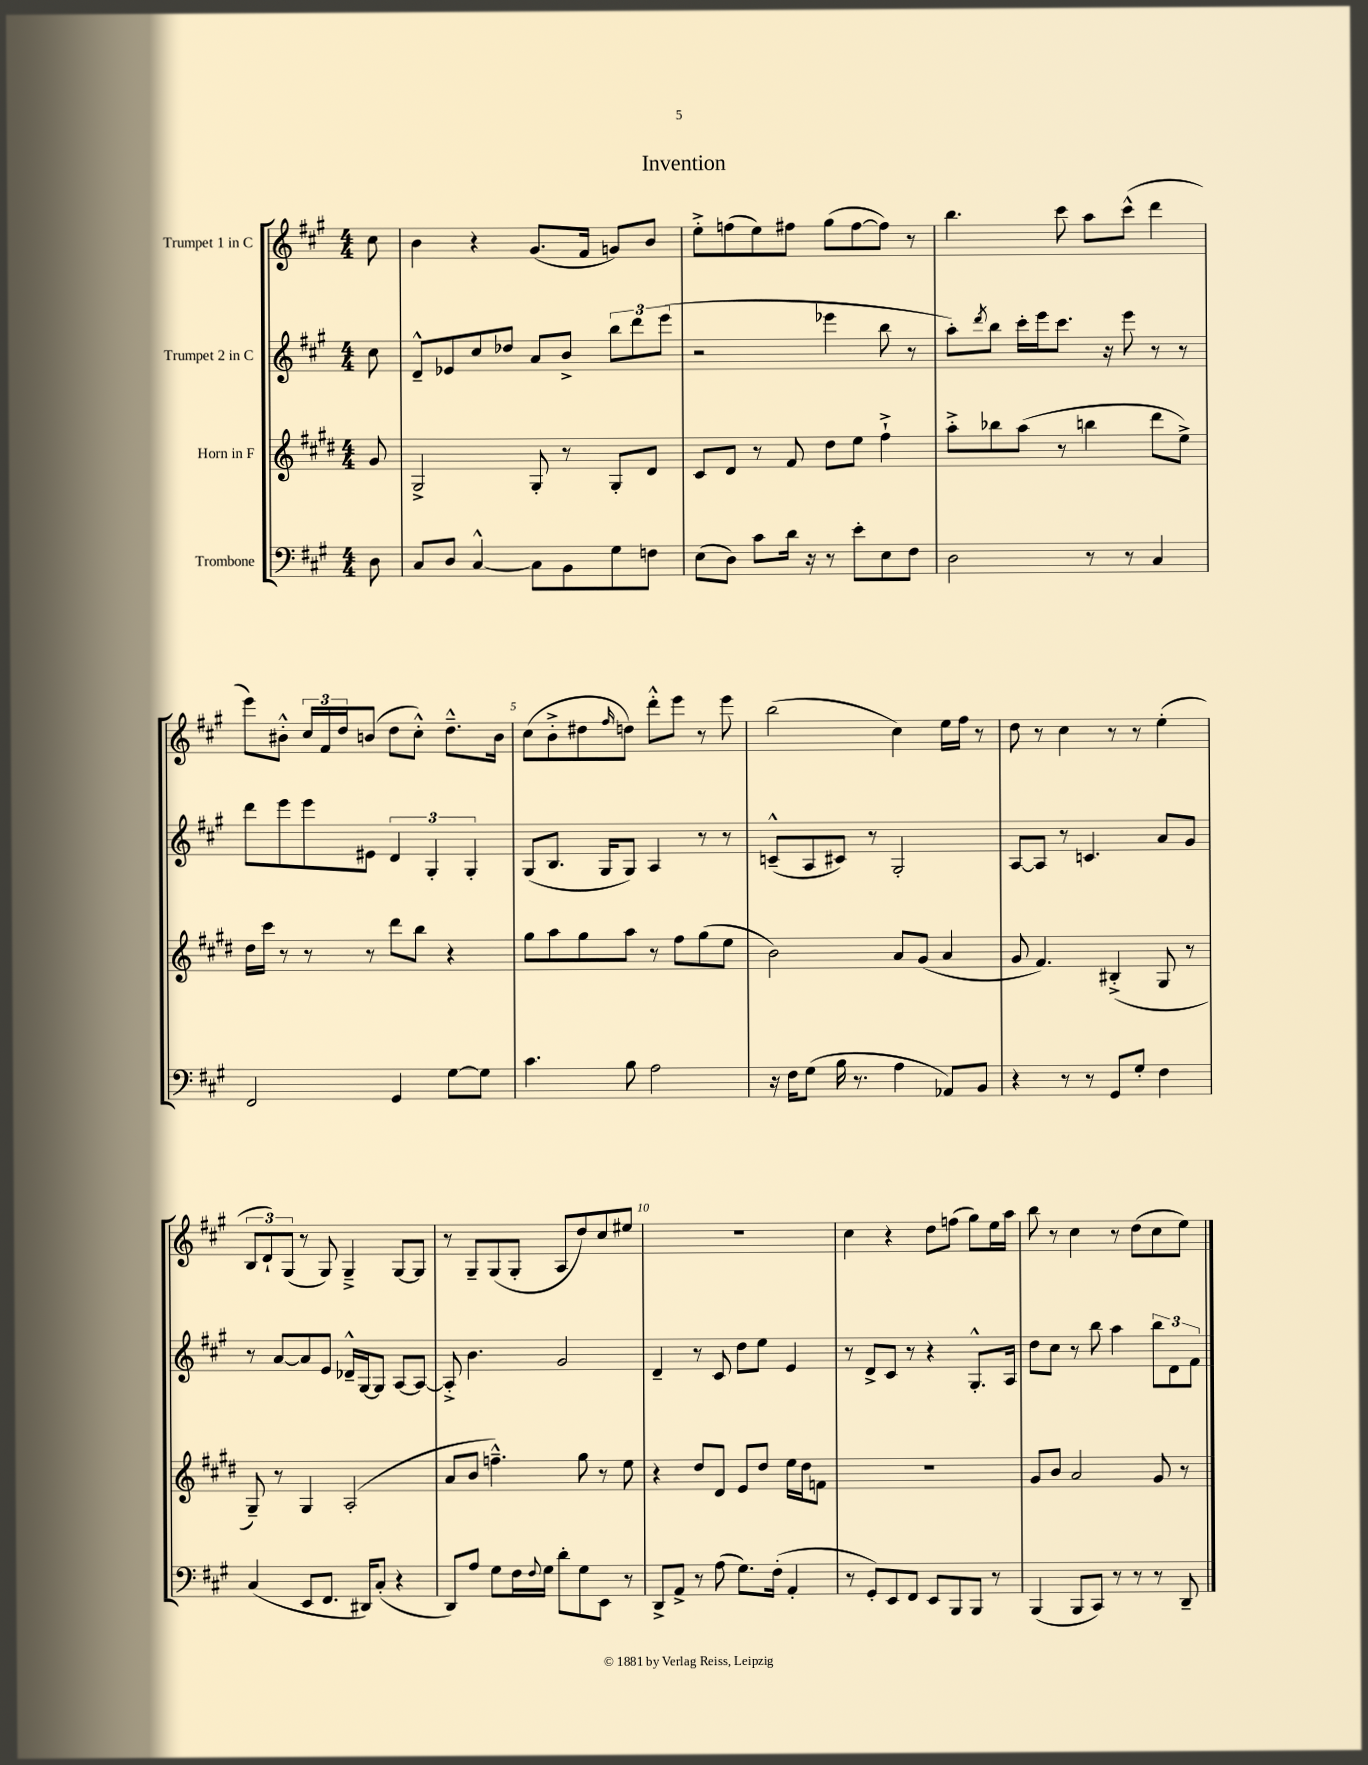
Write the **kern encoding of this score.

**kern	**kern	**kern	**kern
*staff4	*staff3	*staff2	*staff1
*clefF4	*clefG2	*clefG2	*clefG2
*k[f#c#g#]	*k[f#c#g#d#]	*k[f#c#g#]	*k[f#c#g#]
*M4/4	*M4/4	*M4/4	*M4/4
8D\	8g#/	8cc#\	8cc#\
=	=	=	=
8C#/L	2G#^/	8d~^^/L	4b\
8D/J	.	8e-/	.
[4C#^^/	.	8cc#/	4r
.	.	8dd-/J	.
8C#\]L	8G#'/	8a/L	(8.g#/L
8BB\	8r	8b^/J	.
.	.	.	16f#/Jk
8G#\	8G#'/L	12bb\L	8g/L)
.	.	12ddd\	.
8F\J	8d#/J	.	8b/J
.	.	(12eee\J	.
=	=	=	=
(8E\L	8c#/L	2r	8ee'^\L
8D\J)	8d#/J	.	(8ff\
8c#\L	8r	.	8ee\)
16d\Jk	8f#/	.	8ff#\J
16r	.	.	.
8r	8dd#\L	4eee-\	(8gg#\L
8e'\L	8ee\J	.	[8ff#\
8E\	4ff#`^\	8bb\	8ff#\]J)
8F#\J	.	8r	8r
=	=	=	=
2D\	8aa'^\L	8aa'\L)	4.bb\
.	.	8qddd/	.
.	8bb-\	8bb\J	.
.	(8aa\J	16ccc#'\LL	.
.	.	16eee\J	.
.	8r	8.ccc#\J	8ccc#\
8r	4bb\	.	8aa\L
.	.	16r	.
8r	.	8eee\	(8ccc#^^\J
4C#/	8ddd#\L	8r	4ddd\
.	8ee^\J)	8r	.
=	=	=	=
2FF#/	16dd#\LL	8ddd\L	8eee\L)
.	16ccc#\JJ	.	.
.	8r	8eee\	8b#'^^\J
.	8r	8eee\	24cc#/LL
.	.	.	24f#/
.	.	.	24dd/J
.	8r	8e#\J	(8b/J
4GG#/	8ddd#\L	6d/	8dd\L
.	8bb\J	.	8cc#'^^\J)
.	.	6G#'/	.
[8G#\L	4r	.	8.dd~^^\L
.	.	6G#'/	.
8G#\]J	.	.	.
.	.	.	16b\Jk
=	=	=	=
4.c#\	8gg#\L	(8G#/L	(8cc#\L
.	8aa\	8.B/J	8b'^\
.	8gg#\	.	8dd#\
.	.	16G#/LK	.
.	.	.	16qqff#/
8B\	8aa\J	8G#/J)	8dd\J)
2A\	8r	4A/	8ddd'^^\L
.	8ff#\L	.	8eee\J
.	(8gg#\	8r	8r
.	8ee\J	8r	8eee\
=	=	=	=
16r	2b\)	(8c~^^/L	(2bb\
16F#\LK	.	.	.
(8G#\J	.	8A/	.
16B\	.	8c#/J)	.
8.r	.	.	.
.	.	8r	.
4A\	8a/L	2G#'/	4cc#\)
.	(8g#/J	.	.
8AA-/L)	4a/	.	16ee\LL
.	.	.	16ff#\JJ
8BB/J	.	.	8r
=	=	=	=
4r	8g#/	[8A/L	8dd\
.	4.f#/)	8A/]J	8r
8r	.	8r	4cc#\
8r	.	4.c/	.
8GG#/L	(4B#'^/	.	8r
8G#'/J	.	.	8r
4F#\	8G#/	8a/L	(4ee'\
.	8r	8g#/J	.
=	=	=	=
(4C#/	8G#~/)	8r	12B/L
.	.	.	12d`/)
.	8r	[8a/L	.
.	.	.	(12G#/J
8EE/L	4G#/	8a/]	8r
8.FF#/J	.	8e/J	8G#/)
.	(2A'/	16d-~^^/LL	4G#~^/
16DD#/LK)	.	[16G#/J	.
(8C#'/J	.	8G#/]J	.
4r	.	[8A/L	[8G#/L
.	.	8A/_J	8G#/]J
=	=	=	=
8DD/L)	8a/L	8A'^/]	8r
8A/J	8b/J	4.b\	8G#~/L
8G#\L	4.ff~^^\)	.	(8G#/
16F#\L	.	.	8G#'/J
8qqF#/	.	.	.
16G#\JJ	.	.	.
8d'\L	.	2g#/	8A/L
8G#\	8gg#\	.	8dd/)
8EE\J	8r	.	8cc#/
8r	8ee\	.	8ee#/J
=	=	=	=
8DD^/L	4r	4d~/	1r
8AA^/J	.	.	.
8r	8dd#/L	8r	.
(8A\	8d#/J	8c#/	.
8.G#\L)	8e/L	8dd\L	.
.	8dd#/J	8ee\J	.
(16F#'\Jk	.	.	.
4AA'/	16ee\LL	4e/	.
.	16dd#\J	.	.
.	8f\J	.	.
=	=	=	=
8r	1r	8r	4cc#\
8GG#'/L)	.	8d^/L	.
8EE/	.	8c#/J	4r
8FF#/J	.	8r	.
8EE/L	.	4r	8dd\L
8BBB/	.	.	(8ff\J
8BBB/J	.	8.G#'^^/L	8gg#\L)
8r	.	.	16ee\L
.	.	16A/Jk	16aa\JJ
=	=	=	=
(4BBB/	8g#/L	8dd\L	8bb\
.	8b/J	8cc#\J	8r
8BBB/L	2a/	8r	4cc#\
8CC#/J)	.	8bb\	.
8r	.	4aa\	8r
8r	.	.	(8dd\L
8r	8g#/	12bb\L	8cc#\
.	.	12d\	.
8DD~/	8r	.	8ee\J)
.	.	12f#\J	.
==	==	==	==
*-	*-	*-	*-
